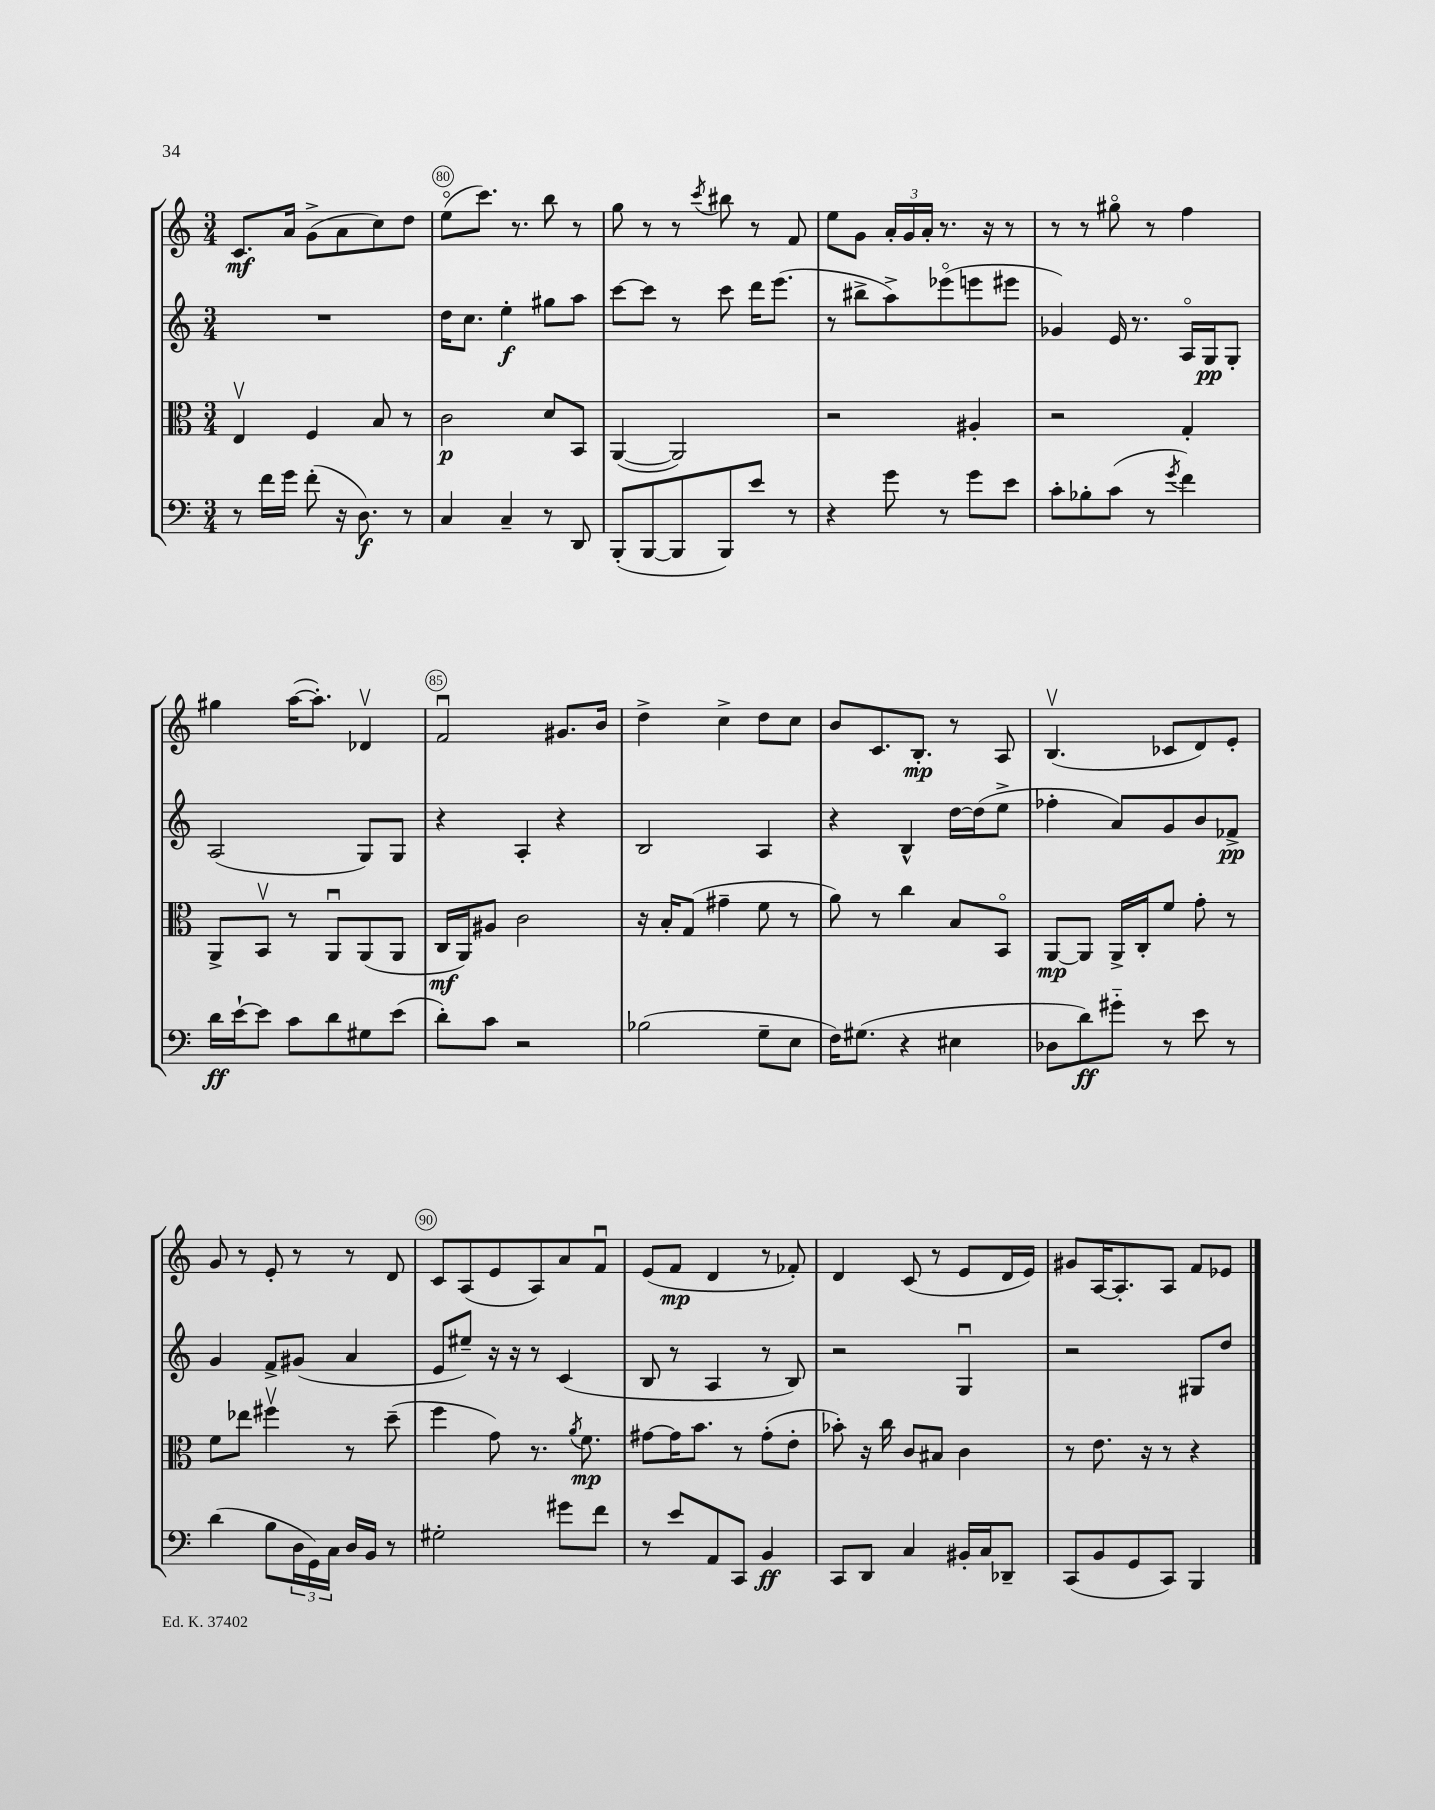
<<
\new StaffGroup <<
\new Staff = "s0" {
    \clef treble \key c \major \numericTimeSignature \time 3/4
    c'8.\mf a'16 g'8->( a'8 c''8) d''8 |
    e''8\flageolet( c'''8.) r8. b''8 r8 |
    g''8 r8 r8 \acciaccatura { c'''8 } bis''8 r8 f'8 |
    e''8 g'8 \tuplet 3/2 { a'16-. g'16 a'16-. } r8. r16 r8 |
    r8 r8 gis''8\flageolet r8 f''4 |
    gis''4 a''16~( a''8.-.) des'4\upbow |
    f'2\downbow gis'8. b'16 |
    d''4-> c''4-> d''8 c''8 |
    b'8 c'8. b8.-.\mp r8 a8 |
    b4.\upbow( ces'8 d'8) e'8-. |
    g'8 r8 e'8-. r8 r8 d'8 |
    c'8 a8( e'8 a8) a'8 f'8\downbow |
    e'8( f'8\mp d'4 r8 fes'8-.) |
    d'4 c'8( r8 e'8 d'16 e'16) |
    gis'8 a16~ a8.-. a8 f'8 ees'8 \bar "|." |
}
\new Staff = "s1" {
    \clef treble \key c \major \numericTimeSignature \time 3/4
    R2. |
    d''16 c''8. e''4-.\f gis''8 a''8 |
    c'''8~ c'''8 r8 c'''8 d'''16 e'''8.( |
    r8 bis''8-> a''8->) ees'''8\flageolet( e'''8 eis'''8 |
    ges'4) e'16 r8. a16\flageolet g16\pp g8-. |
    a2( g8) g8 |
    r4 a4-. r4 |
    b2 a4 |
    r4 b4-^ d''16~ d''16( e''8-> |
    fes''4-. a'8) g'8 b'8 fes'8->\pp |
    g'4 f'8-> gis'8( a'4 |
    e'8 eis''8--) r16 r16 r8 c'4( |
    b8 r8 a4 r8 b8) |
    r2 g4\downbow |
    r2 gis8 d''8 \bar "|." |
}
\new Staff = "s2" {
    \clef alto \key c \major \numericTimeSignature \time 3/4
    e4\upbow f4 b8 r8 |
    c'2\p d'8 b,8 |
    a,4~( a,2) |
    r2 ais4-. |
    r2 g4-. |
    a,8-> b,8\upbow r8 a,8\downbow a,8( a,8 |
    c16\mf a,16) ais8 c'2 |
    r16 b16-. g8( gis'4-- f'8 r8 |
    a'8) r8 c''4 b8 b,8\flageolet |
    a,8~\mp a,8 a,16-> c16-. f'8 g'8-. r8 |
    f'8 ees''8 fis''4\upbow r8 d''8--( |
    f''4 g'8) r8. \acciaccatura { a'8 } f'8.\mp |
    gis'8~ gis'16 b'8. r8 gis'8-.( e'8-. |
    bes'8-.) r16 c''16 c'8 bis8 c'4 |
    r8 e'8. r16 r8 r4 \bar "|." |
}
\new Staff = "s3" {
    \clef bass \key c \major \numericTimeSignature \time 3/4
    r8 f'16 g'16 f'8-.( r16 d8.\f) r8 |
    c4 c4-- r8 d,8 |
    b,,8-.( b,,8~ b,,8 b,,8) e'8 r8 |
    r4 g'8 r8 g'8 e'8 |
    c'8-. bes8-. c'8( r8 \acciaccatura { g'8 } f'4) |
    d'16\ff e'16~-! e'8 c'8 d'8 gis8 e'8( |
    d'8-.) c'8 r2 |
    bes2( g8-- e8 |
    f16) gis8.( r4 eis4 |
    des8 d'8\ff) gis'8-_ r8 e'8 r8 |
    d'4( b8 \tuplet 3/2 { d16 g,16) c16 } d16 b,16 r8 |
    gis2-. gis'8 f'8 |
    r8 e'8 a,8 c,8 b,4\ff |
    c,8 d,8 c4 bis,16-. c16 des,8-- |
    c,8( b,8 g,8 c,8) b,,4 \bar "|." |
}
>>
>>
\layout { \context { \Score currentBarNumber = #79 \override BarNumber.break-visibility = ##(#f #t #t) barNumberVisibility = #(every-nth-bar-number-visible 5) \override BarNumber.stencil = #(make-stencil-circler 0.1 0.3 ly:text-interface::print) } }
